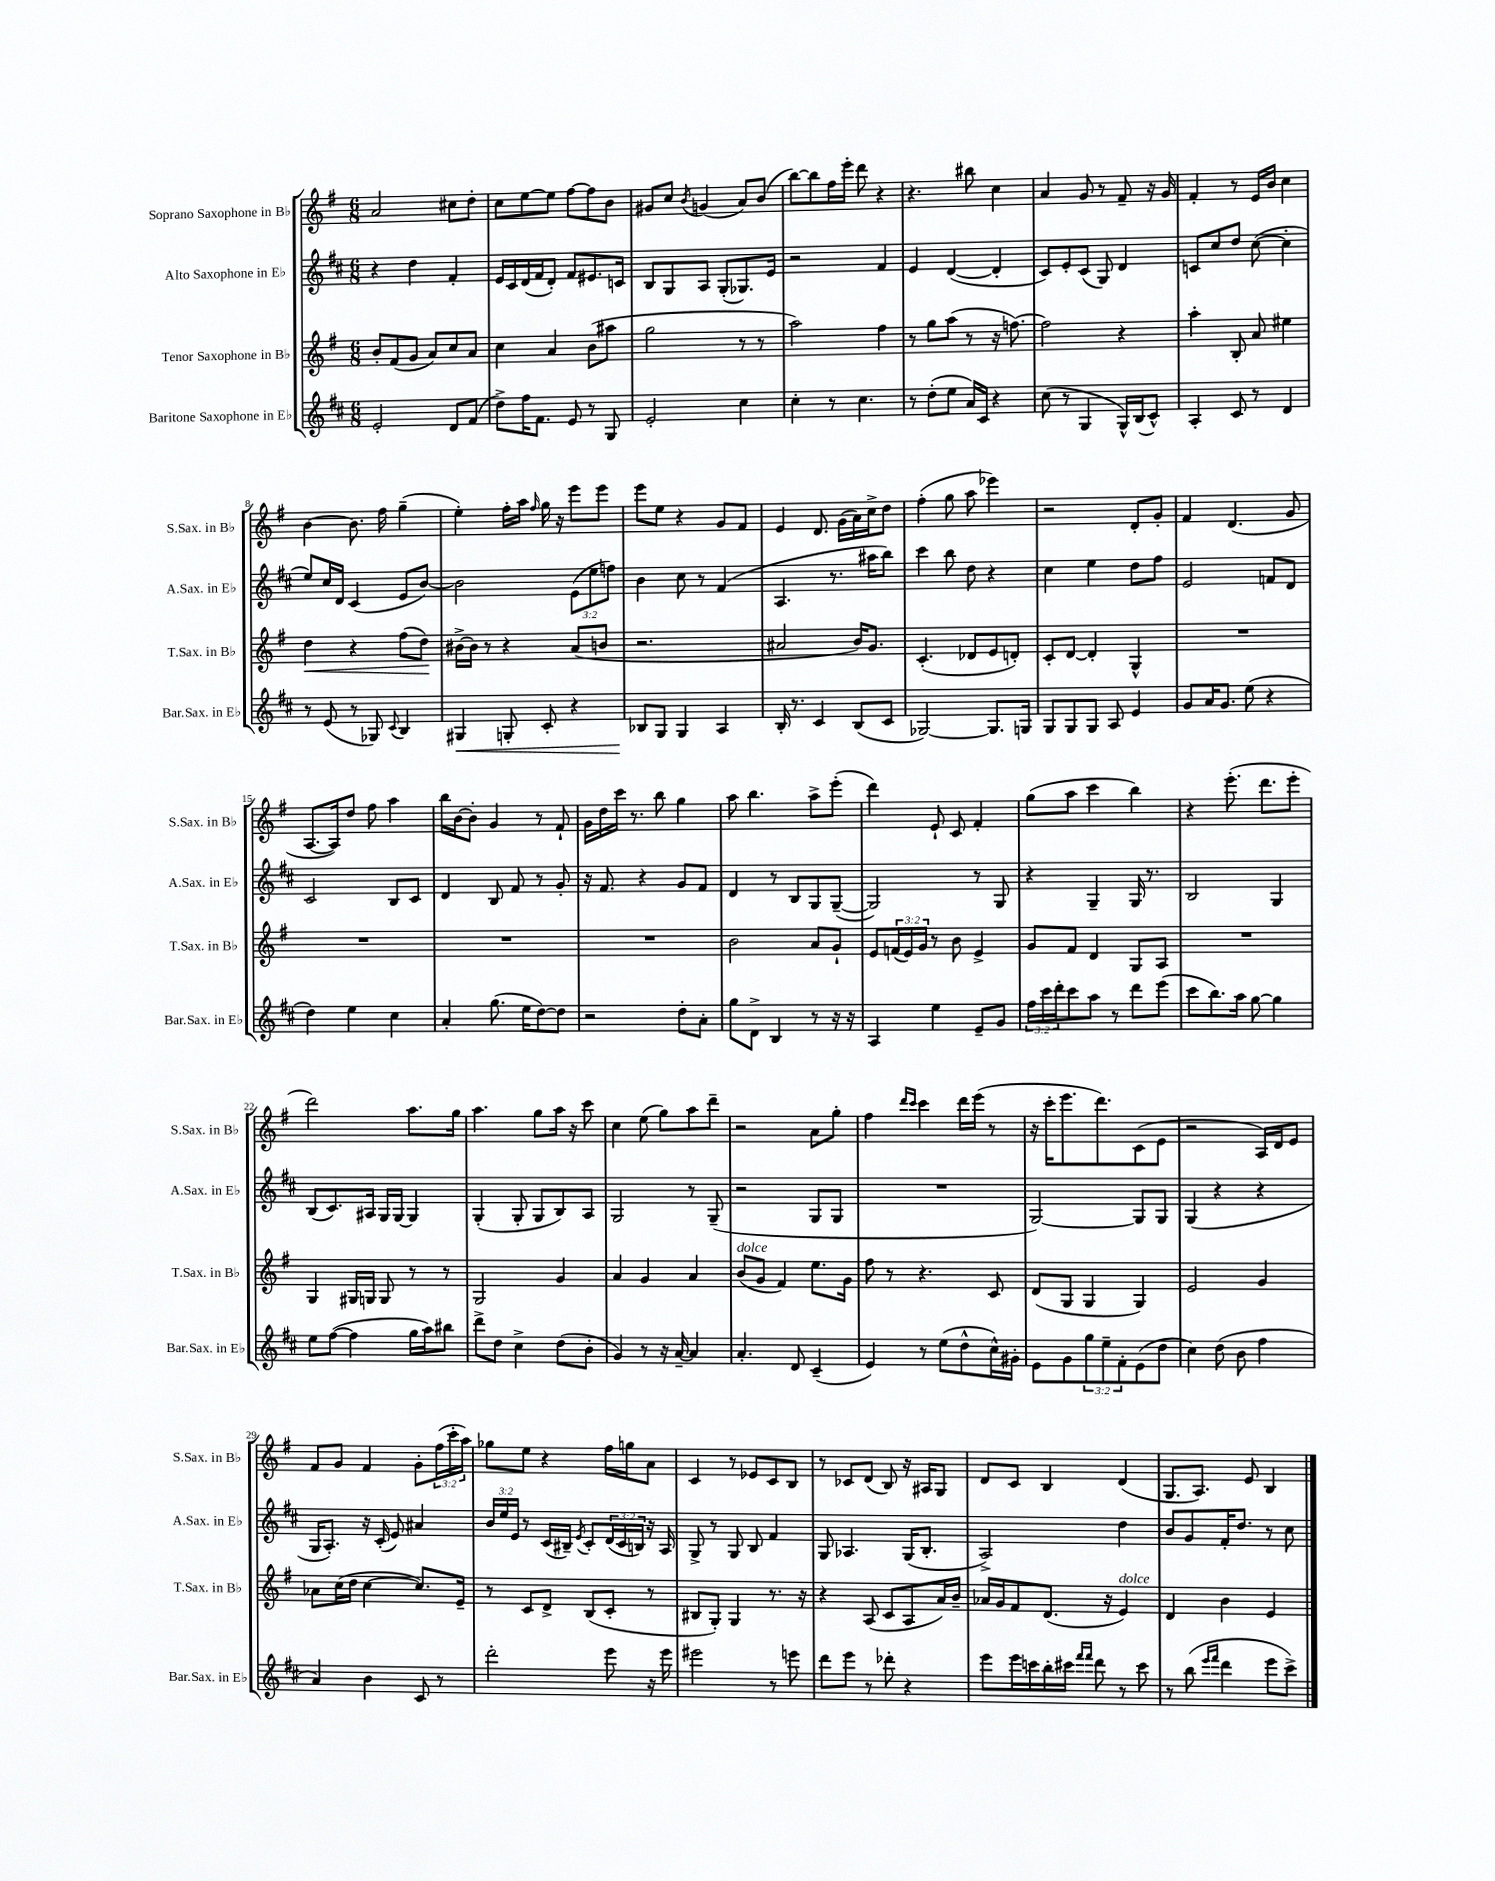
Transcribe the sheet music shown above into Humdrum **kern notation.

**kern	**kern	**kern	**kern
*staff4	*staff3	*staff2	*staff1
*clefG2	*clefG2	*clefG2	*clefG2
*k[f#c#]	*k[f#]	*k[f#c#]	*k[f#]
*M6/8	*M6/8	*M6/8	*M6/8
2e'	8b'	4r	2a
.	(8f#	.	.
.	8g	4dd	.
.	8a)	.	.
8d	8cc	4f#'	8cc#
(8f#	8a	.	8dd'
=	=	=	=
8dd^)	4cc	16e	8cc
.	.	16c#	.
16ff#	.	(16d	[8ee
8.f#	.	16f#	.
.	4a	8d')	8ee]
8e	.	8f#	[8ff#
8r	(8b	8.e#	8ff#]
8G	8aa#	.	8b
.	.	16c	.
=	=	=	=
2e'	2gg	8B	8g#
.	.	8G	8cc
.	.	.	8qb
.	.	8A	(4g
.	.	(8G'	.
4cc#	8r	8.G-)	8a)
.	8r	.	(8b
.	.	16e	.
=	=	=	=
4cc#'	2aa)	2r	[8bb)
.	.	.	8bb]
8r	.	.	16ff#
.	.	.	16eee'
4.cc#	.	.	8ddd
.	4ff#	4f#	4r
=	=	=	=
8r	8r	4e	4.r
(8dd'	8gg	.	.
8ee	(8aa	([4d	.
16a)	8r	.	8bb#
16c#	.	.	.
4r	16r	4d']	4cc
.	[8.ff)	.	.
=	=	=	=
(8cc#	2ff]	8c#)	4a
8r	.	8e'	.
4G	.	(8c#	8g
.	.	8G)	8r
16G^^)	4r	4d	8f#~
(16B	.	.	.
8c#^^)	.	.	16r
.	.	.	16g
=	=	=	=
4A'	4aa'	8c	4f#'
.	.	8cc#	.
8c#	8B'	8dd	8r
8r	8a	([8cc#	16e
.	.	.	16b
4d	4ee#	4cc#']	4cc
=	=	=	=
8r	4dd	8ee)	[4b
(8e	.	16cc#	.
.	.	16d	.
8r	4r	(4c#	8.b]
8G-)	.	.	.
.	.	.	16ff#
8qqc#	.	.	.
4B	(8ff#	8e	(4gg~
.	8dd)	[8b)	.
=	=	=	=
4G#	[16b#^	2b]	4ee')
.	16b#]	.	.
.	8r	.	.
8G'	4r	.	16ff#'
.	.	.	16aa
.	.	.	16qqff#
8c#'	.	.	16gg
.	.	.	16r
4r	(8a	(12e	8eee
.	.	12ee	.
.	8b	.	8eee
.	.	12ff)	.
=	=	=	=
8B-	2.r	4b	8eee
8G	.	.	8ee
4G	.	8cc#	4r
.	.	8r	.
4A	.	(4f#	8g
.	.	.	8f#
=	=	=	=
16B'	2a#	4.A	4e
8.r	.	.	.
4c#	.	.	8.d
.	.	8.r	.
.	.	.	(16g
(8B	16b)	.	16a)
.	8.g	16aa#	16cc^
8c#	.	8bb)	8dd
=	=	=	=
[2G-)	(4.c'	4ccc#	(4ff#'
.	.	8bb	8gg
.	8d-	8dd	8aa
8.G-]	8e	4r	4eee-)
.	8d')	.	.
16G	.	.	.
=	=	=	=
8G	8c'	4cc#	2r
8G	[8d	.	.
8G	4d']	4ee	.
8A	.	.	.
4e	4G^^	8dd	8d'
.	.	8ff#	8g'
=	=	=	=
8g	2.r	2e	4f#
16a	.	.	.
8.g	.	.	.
.	.	.	(4.d
(8ee	.	.	.
4r	.	8f	.
.	.	8d	8g
=	=	=	=
4dd)	2.r	2c#	[8.A
.	.	.	16A])
4ee	.	.	8dd
.	.	.	8ff#
4cc#	.	8B	4aa
.	.	8c#	.
=	=	=	=
4a'	2.r	4d	16bb
.	.	.	[16b
.	.	.	8b']
(8.gg	.	8B	4g
.	.	8f#	.
16ee	.	.	.
[8dd)	.	8r	8r
8dd]	.	8g'	8f#`
=	=	=	=
2r	2.r	16r	16g
.	.	8.f#	16dd
.	.	.	16ccc
.	.	.	8.r
.	.	4r	.
.	.	.	8bb
8dd'	.	8g	4gg
8a'	.	8f#	.
=	=	=	=
8gg	2b	4d	8aa
8d^	.	.	4.bb
4B	.	8r	.
.	.	8B	.
8r	8a	8G	8aa^
16r	8g`	([8G~	(8eee'
16r	.	.	.
=	=	=	=
4A	8e	2G])	4ddd)
.	(24f	.	.
.	24e)	.	.
.	24g	.	.
4ee	8r	.	8e`
.	8b	.	8c
8e~	4e^	8r	4f#'
8g	.	8G	.
=	=	=	=
24ff#	8g	4r	(8gg
24ccc#	.	.	.
24ddd'	.	.	.
8ccc#	8f#	.	8aa
8aa	4d	4G~	4ccc
8r	.	.	.
8ddd	8G	16G	4bb)
.	.	8.r	.
(8eee	8A	.	.
=	=	=	=
8ccc#	2.r	2B	4r
8.bb)	.	.	.
.	.	.	(8.eee'
16aa	.	.	.
[8gg	.	.	.
.	.	.	8.ddd
4gg]	.	4G	.
.	.	.	8eee'
=	=	=	=
8ee	4G	(8B	2ddd)
([8ff#	.	8.c#)	.
4ff#]	16G#	.	.
.	16G	16A#	.
.	8G	16G	.
.	.	[16G	.
16gg	8r	4G]	8.aa
16aa)	.	.	.
8bb#	8r	.	.
.	.	.	16gg
=	=	=	=
8ddd^	2G	(4G'	4.aa
8dd	.	.	.
4cc#^	.	8G'	.
.	.	8G	8gg
(8dd	4g	8B)	16aa
.	.	.	16r
8b'	.	8A	8ccc
=	=	=	=
4g)	4a	2G	4cc
8r	4g	.	(8ee
16r	.	.	8gg)
[16a~	.	.	.
4a]	4a	8r	8aa
.	.	(8G~	8ddd~
=	=	=	=
4.a'	(8b	2r	2r
.	8g	.	.
.	4f#)	.	.
8d	.	.	.
(4c#~	8.ee	8G	8a
.	.	8G	8gg'
.	16g	.	.
=	=	=	=
4e)	8ff#	2.r	4ff#
.	8r	.	.
.	.	.	16qqddd
.	.	.	16qqccc
8r	4.r	.	4ccc
(8ee	.	.	.
8dd^^	.	.	16ddd
.	.	.	(16eee
16cc#^^)	8c	.	8r
16g#'	.	.	.
=	=	=	=
8e	(8d	[2G)	16r
.	.	.	16ccc'
8g	8G	.	8.eee
12gg	4G	.	.
.	.	.	8.ddd)
12ee~	.	.	.
12f#'	.	.	.
(8e	4G)	8G]	(8c
8dd	.	8G	8e
=	=	=	=
4cc#)	2e	(4G	2r
(8dd	.	4r	.
8b	.	.	.
4ff#	4g	4r	16A)
.	.	.	16d
.	.	.	8e
=	=	=	=
4a)	8a-	16G	8f#
.	.	8.A')	.
.	(16cc	.	8g
.	16dd	.	.
4b	[4cc	16r	4f#
.	.	(16c#'	.
.	.	8e)	.
8c#	8.cc])	4a#	8g'
8r	.	.	(24ff#
.	.	.	24ccc'
.	16e~	.	.
.	.	.	24aa)
=	=	=	=
2ddd'	8r	24b	8gg-
.	.	24ee	.
.	.	24e	.
.	8c	8r	8ee
.	8d^	(16c#	4r
.	.	16B#~)	.
.	.	8qe	.
.	(8B	8c#'	.
8eee	8c'	(24d	16ff#
.	.	24c#	.
.	.	.	16gg
.	.	24B)	.
16r	8r	16r	8a
16eee	.	16A	.
=	=	=	=
2eee#	8B#	8G^	4c
.	8G')	8r	.
.	4G	8G	8r
.	.	8B	8e-
8r	8.r	4f#	8c
8eee	.	.	8B
.	16r	.	.
=	=	=	=
8ddd	4r	8G	8r
8eee	.	4.A-	8c-
8r	(8A	.	(8d
8ddd-'	8c	.	8B)
4r	8A	(16G	16r
.	.	8.B'	16A#
.	16a)	.	8G
.	16b~	.	.
=	=	=	=
8eee	16a-	2A^)	8d
.	16g	.	.
16eee	8f#	.	8c
16ccc	.	.	.
16bb'	(8.d	.	4B
16ccc#	.	.	.
16qqfff#	.	.	.
16qqfff#	.	.	.
8ddd	.	.	.
.	16r	.	.
8r	4e)	4dd	(4d
8ccc#	.	.	.
=	=	=	=
8r	4d	8b	8.G
(8bb	.	8g	.
.	.	.	8.A)
16qqeee	.	.	.
16qqfff#	.	.	.
4ddd	4b	16f#'	.
.	.	8.dd	.
.	.	.	8e
8eee	4e	8r	4B
8ccc#^)	.	8cc#	.
==	==	==	==
*-	*-	*-	*-
